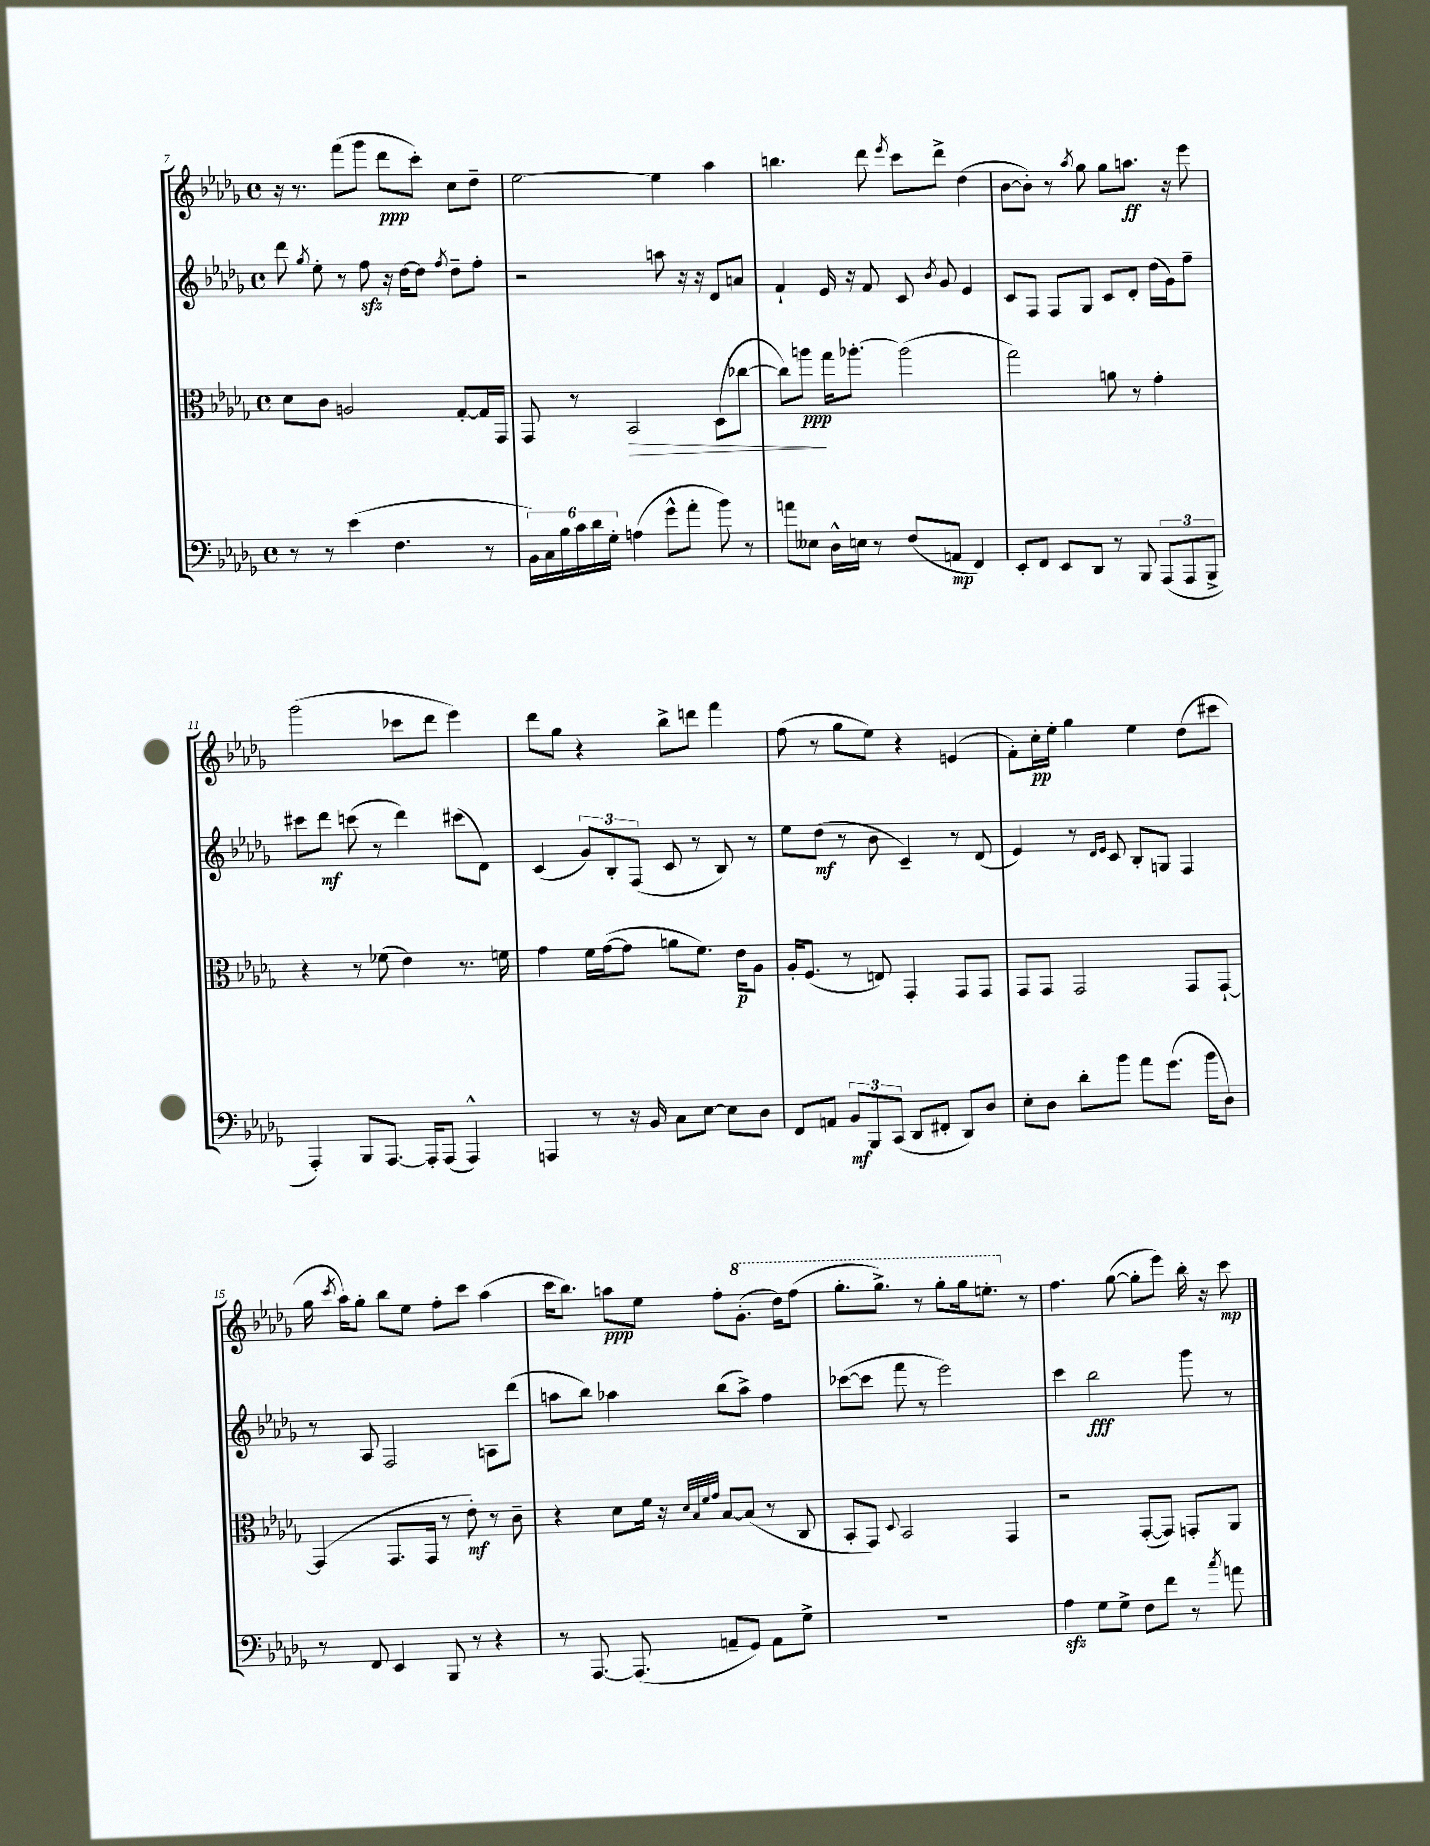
<<
\new StaffGroup <<
\new Staff = "s0" {
    \clef treble \key des \major \defaultTimeSignature \time 4/4
    \autoBeamOff r16 r8. f'''8[( ges'''8] des'''8[\ppp c'''8]-.) c''8[ des''8]-- |
    ees''2~ ees''4 aes''4 |
    b''4. des'''8 \acciaccatura { ees'''8 } c'''8[ des'''8]-> des''4( |
    bes'8[~ bes'8]-.) r8 \acciaccatura { aes''8 } ges''8 ges''8[ a''8.]\ff r16 ees'''8 |
    ges'''2( ces'''8[ des'''8] ees'''4) |
    des'''8[ ges''8] r4 bes''8[-> d'''8] f'''4 |
    f''8( r8 ges''8[ ees''8]) r4 e'4( |
    f'8[-.) c''16-.\pp ees''16]-. ges''4 ees''4 des''8[( cis'''8] |
    ges''16 \acciaccatura { c'''8 } aes''16[) ges''8]-. bes''8[ ees''8] f''8[-. c'''8] aes''4( |
    c'''16[ bes''8.]) a''8[\ppp ees''8] f''8[-. \ottava #1 ges''8.]-.( des'''16[) f'''8]( |
    ges'''8.[-. ges'''8.]->) r8 ges'''8[-. ges'''16 e'''8.]-. \ottava #0 r8 |
    f''4. ges''8~( ges''8[-. ees'''8]) bes''16-. r16 c'''8\mp \bar "|." |
}
\new Staff = "s1" {
    \clef treble \key des \major \defaultTimeSignature \time 4/4
    \autoBeamOff des'''8 \acciaccatura { ges''8 } ees''8-. r8 f''8\sfz r16 des''16[~ des''8] \acciaccatura { f''8 } des''8[-- f''8]-. |
    r2 a''8 r16 r16 des'8[ a'8] |
    f'4-! ees'16 r16 f'8 c'8 \acciaccatura { bes'8 } ges'8 ees'4 |
    c'8[ f8] f8[ ges8] c'8[ des'8]-. des''16[( ges'16) f''8]-- |
    cis'''8[ des'''8]\mf c'''8( r8 des'''4) cis'''8[( des'8]) |
    c'4( \tuplet 3/2 { ges'8[) bes8-. f8]( } c'8 r8 bes8) r8 |
    ees''8[ des''8]\mf( r8 bes'8 c'4--) r8 des'8( |
    ees'4) r8 \grace { des'16[ ees'16] } c'8 bes8[-. g8] f4 |
    r8 aes8 f2 a8[ des'''8]( |
    a''8[ bes''8]) aes''4 bes''8[( aes''8]->) f''4 |
    ces'''8[~( ces'''8] f'''8 r8 ees'''2) |
    c'''4 bes''2\fff ges'''8 r8 \bar "|." |
}
\new Staff = "s2" {
    \clef alto \key des \major \defaultTimeSignature \time 4/4
    \autoBeamOff des'8[ c'8] a2 ges8[~-. ges16 ges,16] |
    ges,8 r8 bes,2\> des8[( ces''8]~ |
    ces''8[) a''8]\ppp\! ges''16[ aes''8.]~-. aes''2( |
    ges''2) a'8 r8 ges'4-. |
    r4 r8 fes'8( ees'4) r8. f'16 |
    ges'4 f'16[ ges'16~( ges'8] a'8[ f'8.]) ees'16[\p aes8] |
    aes16[-. f8.]( r8 e8) ges,4-. ges,8[ ges,8] |
    ges,8[ ges,8] ges,2 ges,8[ ges,8]~-! |
    ges,4( ges,8.[ ges,16] r8 ees'8-.\mf) r8 c'8-- |
    r4 des'8[ f'16] r16 \grace { des'32[ bes32 f'32 ges'32] } bes8[~ bes8]( r8 c8 |
    bes,8[-. ges,8]) \appoggiatura { des8 } bes,2 ges,4 |
    r2 ges,8[~-.( ges,8]) g,8[-. aes,8] \bar "|." |
}
\new Staff = "s3" {
    \clef bass \key des \major \defaultTimeSignature \time 4/4
    \autoBeamOff r8 r8 ees'4( f4. r8 |
    \tuplet 6/4 { bes,16[) c16 bes16 c'16 des'16 ges16]-. } a4( ges'8[-^ aes'8]-. bes'8) r8 |
    a'8[ eeses8] des16[-^ e16] r8 f8[( a,8]\mp f,4) |
    ees,8[-. f,8] ees,8[ des,8] r8 bes,,8 \tuplet 3/2 { aes,,8[( aes,,8 bes,,8]-> } |
    aes,,4-.) bes,,8[ aes,,8.]~ aes,,16[-. aes,,8]( aes,,4-^) |
    a,,4 r8 r16 bes,16 c8[ ees8]~ ees8[ des8] |
    f,8[ a,8] \tuplet 3/2 { bes,8[\mf bes,,8 c,8]( } des,8[ fis,8]-. des,8[) des8] |
    ees8[-. des8] des'8[-. bes'8] aes'8[ ges'8.]( bes'16[ des8]) |
    r8 f,8 ees,4 bes,,8 r8 r4 |
    r8 aes,,8.~ aes,,8.( a,8[-- ges,8]) a,8[ ges8]-> |
    R1 |
    aes4\sfz ges8[ ges8]-> f8[ f'8] r8 \acciaccatura { c''8 } a'8 \bar "|." |
}
>>
>>
\layout { \context { \Score currentBarNumber = #7 } }
